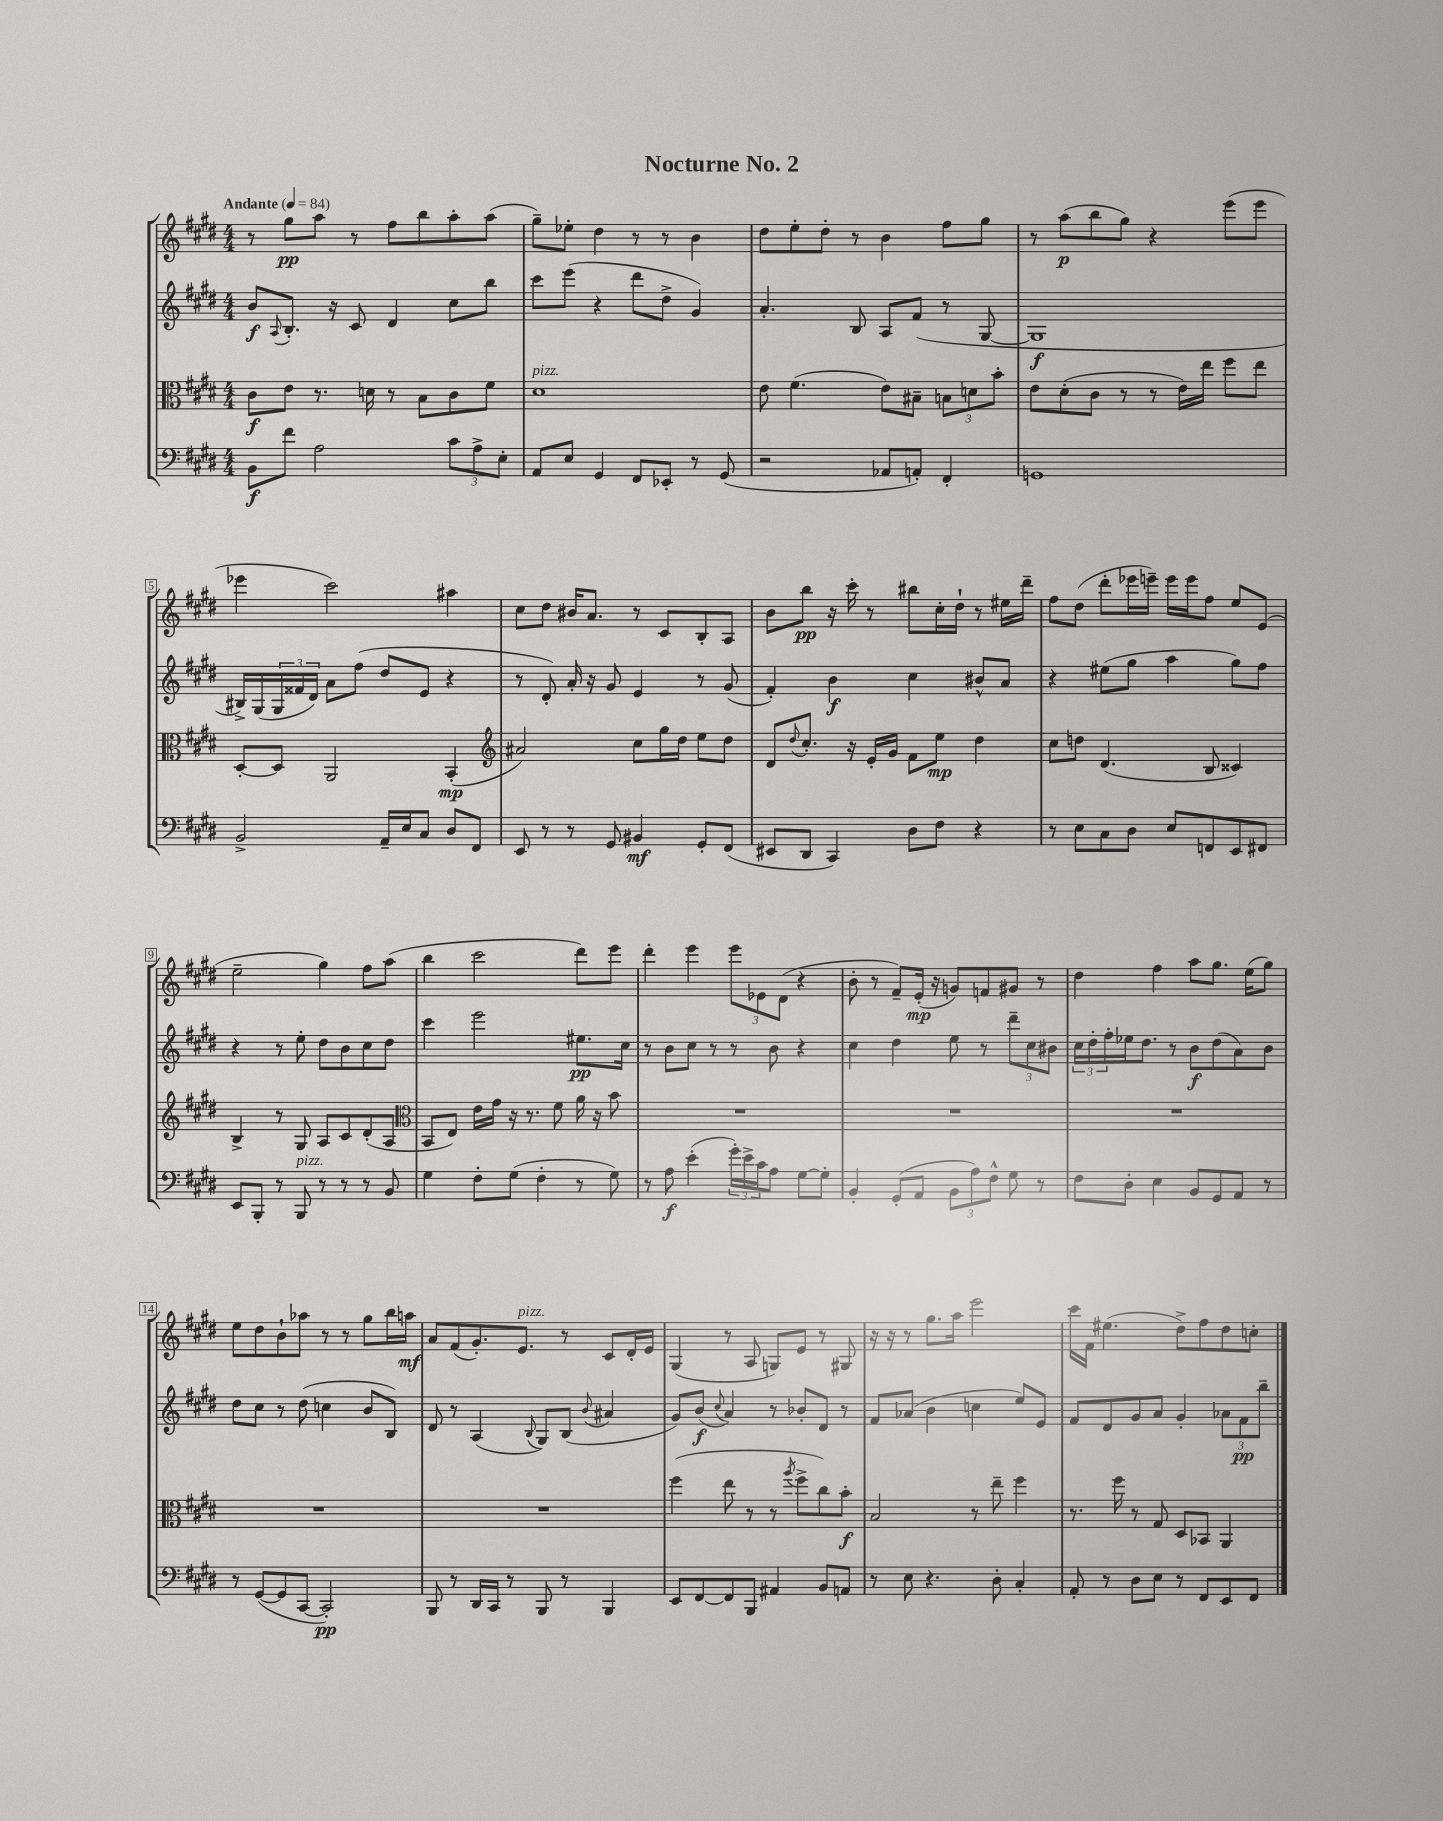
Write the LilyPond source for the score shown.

\header { title = "Nocturne No. 2" }
<<
\new StaffGroup <<
\new Staff = "s0" {
    \clef treble \key e \major \numericTimeSignature \time 4/4 \tempo "Andante" 4 = 84
    r8 gis''8\pp a''8 r8 fis''8 b''8 a''8-. a''8( |
    gis''8--) ees''8-. dis''4 r8 r8 b'4 |
    dis''8 e''8-. dis''8-. r8 b'4 fis''8 gis''8 |
    r8 a''8\p( b''8 gis''8) r4 e'''8( e'''8 |
    ees'''4 cis'''2) ais''4 |
    cis''8 dis''8 bis'16 a'8. r8 cis'8 b8-. a8 |
    b'8 b''8\pp r16 cis'''16-. r8 bis''8 cis''16-. dis''16-! r8 eis''16 dis'''16-- |
    fis''8 dis''8( dis'''8-. ees'''16 e'''16--) e'''16 e'''16 fis''8 e''8 e'8( |
    e''2-- gis''4) fis''8 a''8( |
    b''4 cis'''2 dis'''8) e'''8 |
    dis'''4-. e'''4 \tuplet 3/2 { e'''8 ees'8 dis'8( } r4 |
    b'8-. r8 fis'8--) e'16-.\mp( r16 g'8) f'8 gis'8 r8 |
    dis''4 fis''4 a''8 gis''8. e''16( gis''8) |
    e''8 dis''8 b'8-! aes''8 r8 r8 gis''8 b''16 a''16\mf |
    a'8 fis'8( gis'8.-.) e'8.^\markup { \italic "pizz." } r8 cis'8 dis'16-. e'16 |
    gis4( r8 a8 g8) e'8 r8 gis8 |
    r16 r16 r8 gis''8. a''16 e'''2 |
    cis'''16 fis'16 eis''4.( dis''8->) fis''8 dis''8 c''8-. \bar "|." |
}
\new Staff = "s1" {
    \clef treble \key e \major \numericTimeSignature \time 4/4
    b'8\f \appoggiatura { a8 } b8.-. r16 cis'8 dis'4 cis''8 b''8 |
    cis'''8 e'''8( r4 dis'''8 dis''8-> gis'4) |
    a'4.-. b8 a8 fis'8( r8 gis8~ |
    gis1\f |
    bis16->) gis16( \tuplet 3/2 { gis16 fisis'16 dis'16) } a'8 fis''8( dis''8 e'8 r4 |
    r8 dis'8-.) a'16-. r16 gis'8 e'4 r8 gis'8( |
    fis'4-.) b'4\f cis''4 bis'8-^ a'8 |
    r4 eis''8( gis''8 a''4 gis''8) fis''8 |
    r4 r8 e''8-. dis''8 b'8 cis''8 dis''8 |
    cis'''4 e'''2 eis''8.\pp cis''16 |
    r8 b'8 cis''8 r8 r8 b'8 r4 |
    cis''4 dis''4 e''8 r8 \tuplet 3/2 { dis'''8-- cis''8 bis'8 } |
    \tuplet 3/2 { cis''16 dis''16-. fis''16-. } ees''16 dis''8. r8 b'8\f dis''8( a'8) b'8 |
    dis''8 cis''8 r8 dis''8( c''4 b'8 b8) |
    dis'8 r8 a4( \appoggiatura { b8 } gis8) b8( \appoggiatura { b'8 } ais'4 |
    gis'8) b'8\f( \appoggiatura { cis''8 } a'4) r8 bes'8-. dis'8 r8 |
    fis'8 aes'8( b'4 c''4 e''8) e'8 |
    fis'8 dis'8 gis'8 a'8 gis'4-. \tuplet 3/2 { aes'8 fis'8\pp b''8-- } \bar "|." |
}
\new Staff = "s2" {
    \clef alto \key e \major \numericTimeSignature \time 4/4
    cis'8\f e'8 r8. d'16 r8 b8 cis'8 fis'8 |
    dis'1^\markup { \italic "pizz." } |
    e'8 fis'4.( e'8) bis8-- \tuplet 3/2 { b8 d'8 b'8-. } |
    e'8 dis'8-.( cis'8 r8 r8 e'16) e''16 fis''8 e''8 |
    dis8~-. dis8 a,2 b,4-.\mp( |
    \clef treble ais'2) cis''8 gis''16 dis''16 e''8 dis''8 |
    dis'8 \appoggiatura { dis''8 } cis''8.-. r16 e'16-. gis'16 fis'8 e''8\mp dis''4 |
    cis''8 d''8 dis'4.( b8 cisis'4) |
    b4-> r8 gis8 a8 cis'8 dis'8-.( a8 |
    \clef alto b,8 e8) e'16 gis'16 r16 r8. fis'8 a'16 r16 b'8 |
    R1 |
    R1 |
    R1 |
    R1 |
    R1 |
    fis''4( e''8 r8 r8 \acciaccatura { a''8 } fis''8-> cis''8) b'8-.\f |
    b2 r8 e''8-- fis''4 |
    r8. fis''16 r8 gis8 dis8 bes,8 a,4 \bar "|." |
}
\new Staff = "s3" {
    \clef bass \key e \major \numericTimeSignature \time 4/4
    b,8\f fis'8 a2 \tuplet 3/2 { cis'8 a8-> e8-. } |
    a,8 e8 gis,4 fis,8 ees,8-. r8 gis,8( |
    r2 aes,8 a,8-.) fis,4-. |
    g,1 |
    b,2-> a,16-- e16 cis8 dis8 fis,8 |
    e,8 r8 r8 gis,8 bis,4\mf gis,8-. fis,8( |
    eis,8 dis,8 cis,4) dis8 fis8 r4 |
    r8 e8 cis8 dis8 e8 f,8 e,8 fis,8 |
    e,8 b,,8-. r8 b,,8^\markup { \italic "pizz." } r8 r8 r8 b,8 |
    gis4 fis8-. gis8( fis4-. r8 gis8) |
    r8 a8\f e'4-.( \tuplet 3/2 { gis'16-.) e'16-> cis'16 } a8 gis8~ gis8-. |
    b,4-. gis,8-.( a,8 \tuplet 3/2 { b,8 a8) fis8-^ } gis8 r8 |
    fis8 dis8-. e4 b,8 gis,8 a,8 r8 |
    r8 gis,8~( gis,8 cis,8~ cis,2-.\pp) |
    b,,8 r8 dis,16 cis,16 r8 b,,8 r8 b,,4 |
    e,8 fis,8~ fis,8 b,,8 ais,4 b,8 a,8 |
    r8 e8 r4. dis8-. cis4-. |
    a,8-. r8 dis8 e8 r8 fis,8 e,8 fis,8 \bar "|." |
}
>>
>>
\layout { \context { \Score \override BarNumber.stencil = #(make-stencil-boxer 0.1 0.3 ly:text-interface::print) } }
